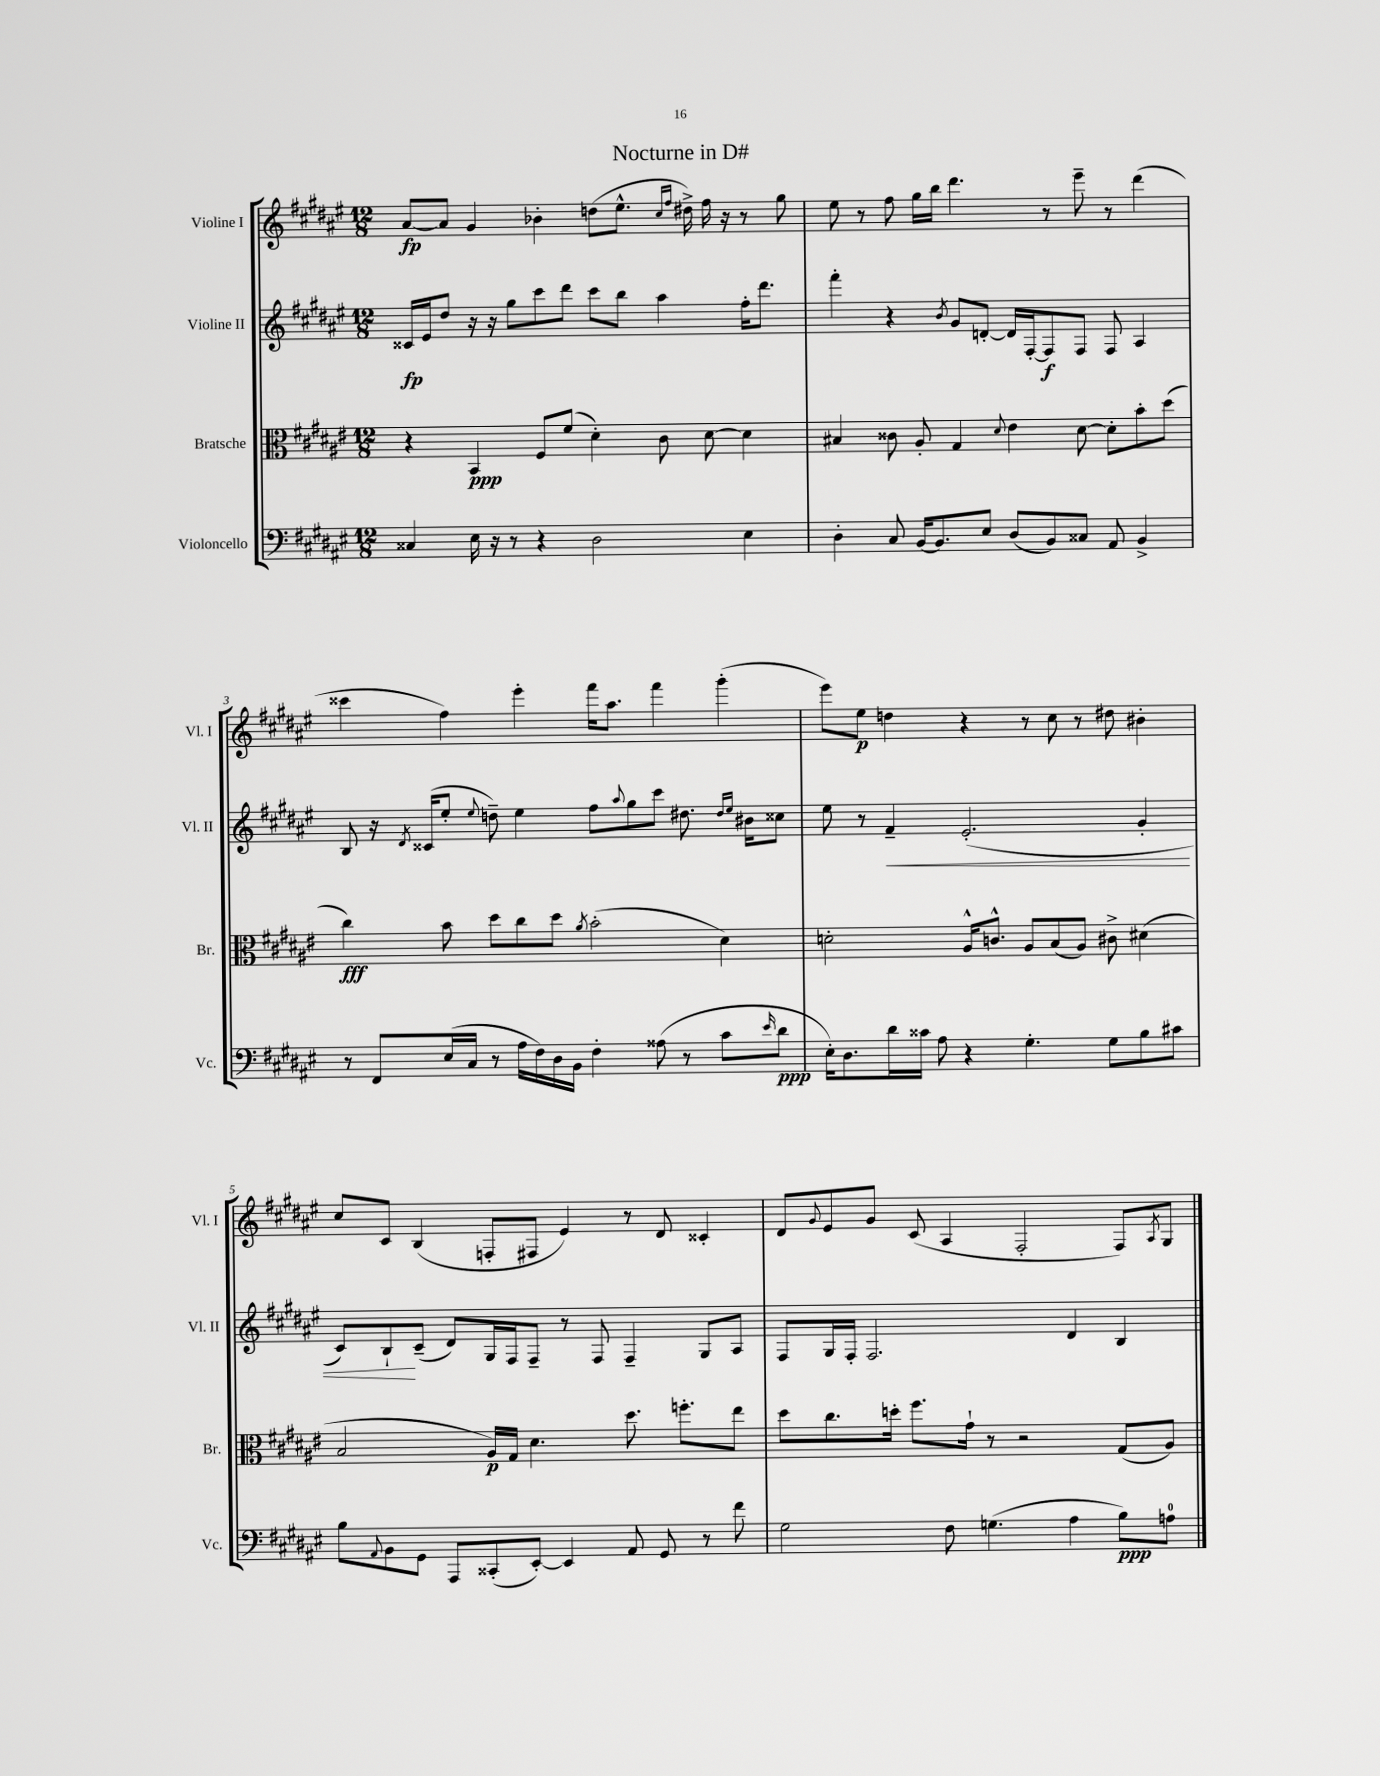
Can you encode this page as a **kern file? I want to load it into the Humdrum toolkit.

**kern	**kern	**kern	**kern
*staff4	*staff3	*staff2	*staff1
*clefF4	*clefC3	*clefG2	*clefG2
*k[f#c#g#d#a#e#]	*k[f#c#g#d#a#e#]	*k[f#c#g#d#a#e#]	*k[f#c#g#d#a#e#]
*M12/8	*M12/8	*M12/8	*M12/8
4C##/	4r	16c##/LL	[8a#/L
.	.	16e#/J	.
.	.	8dd#/J	8a#/]J
16E#\	4BB/	16r	4g#/
16r	.	16r	.
8r	.	8gg#\L	.
4r	8F#/L	8ccc#\	4b-'\
.	(8f#/J	8ddd#\J	.
2D#\	4d#'\)	8ccc#\L	(8dd\L
.	.	8bb\J	8.ee#^^\J
.	8c#\	4aa#\	.
.	.	.	16qqcc#/LL
.	.	.	16qqff#/JJ
.	.	.	16dd#^\)
.	[8d#\	.	16ff#\
.	.	.	16r
4E#\	4d#\]	16ff#'\LK	8r
.	.	8.ddd#\J	.
.	.	.	8gg#\
=	=	=	=
4D#'\	4B#/	4fff#'\	8ee#\
.	.	.	8r
8C#/	8c##\	4r	8ff#\
[16BB/LK	8A#'/	.	16gg#\LL
8.BB/]	.	.	16bb\JJ
.	.	8qb/	.
.	4G#/	8g#/L	4.ddd#\
8E#/J	.	[8d'/J	.
.	8qqd#/	.	.
(8D#/L	4e#\	16d/]LL	.
.	.	[16F#'/J	.
8BB/)	.	8F#/]	8r
8C##/J	[8d#\	8F#/J	8eee#~\
8AA#/	8d#'\]L	8F#/	8r
4BB^/	8b'\	4A#/	(4ddd#\
.	(8dd#\J	.	.
=	=	=	=
8r	4cc#\)	8B/	4ccc##\
8FF#/L	.	16r	.
.	.	8qd#/	.
.	.	(16c##/LK	.
(16E#/L	8b\	8ee#'/J	4ff#\)
16C#/JJ	.	.	.
.	.	8qqee#/	.
8r	8dd#\L	8dd~\)	.
16A#\LL	8cc#\	4ee#\	4eee#'\
16F#\)	.	.	.
16D#\	8dd#\J	.	.
16BB\JJ	.	.	.
.	8qa#/	.	.
4F#'\	(2b'\	8ff#\L	16fff#\LK
.	.	.	8.aa#\J
.	.	8qqaa#/	.
.	.	8gg#\	.
(8A##\	.	8ccc#\J	4fff#\
8r	.	8.dd#\	.
8c#\L	4d#\)	.	(4ggg#'\
.	.	16qqdd#/LL	.
.	.	16qqee#/JJ	.
.	.	16b#\LK	.
16qqe#/	.	.	.
8d#\J	.	8cc##\J	.
=	=	=	=
16E#'\LK)	2d'\	8ee#\	8eee#\L)
8.D#\	.	.	.
.	.	8r	8ee#\J
16d#\L	.	4f#~/	4dd\
16c##\JJ	.	.	.
8A#\	.	.	.
4r	16A#^^/LK	(2.e#'/	4r
.	8.c^^/J	.	.
4.G#'\	8A#/L	.	8r
.	(8B/	.	8cc#\
.	8A#/J)	.	8r
8G#\L	8c#^\	.	8dd#\
8B\	(4d#\	4g#'/	4b#'\
8c#\J	.	.	.
=	=	=	=
8B\L	2B/	8c#/L)	8cc#/L
8qqAA#/	.	.	.
8BB\	.	8B`/	8c#/J
8GG#\J	.	(8c#~/J	(4B/
8AAA#/L	.	8d#/L)	.
(8CC##'/	16A#/LL)	16G#/L	8F'/L
.	16G#/JJ	16F#/J	.
[8EE#'/J)	4.d#\	8F#~/J	8F#/J
4EE#/]	.	8r	4e#/)
.	.	8F#/	.
8AA#/	8.dd#\	4F#~/	8r
8GG#/	.	.	8d#/
.	8.ff'\L	.	.
8r	.	8G#/L	4c##'/
8f#\	8ee#\J	8A#/J	.
=	=	=	=
2G#\	8dd#\L	8F#/L	8d#/L
.	.	.	8qqg#/
.	8.cc#\	16G#/L	8e#/
.	.	16F#'/JJ	.
.	.	2.F#/	8g#/J
.	16dd'\Jk	.	.
.	8.ff#\L	.	(8c#/
8F#\	.	.	4A#/
.	16g#`\Jk	.	.
(4.G\	8r	.	.
.	2r	.	2F#'/
4A#\	.	4d#/	.
8B\L)	(8G#/L	4B/	8F#/L)
.	.	.	8qA#/
8A\J	8A#/J)	.	8G#/J
==	==	==	==
*-	*-	*-	*-
